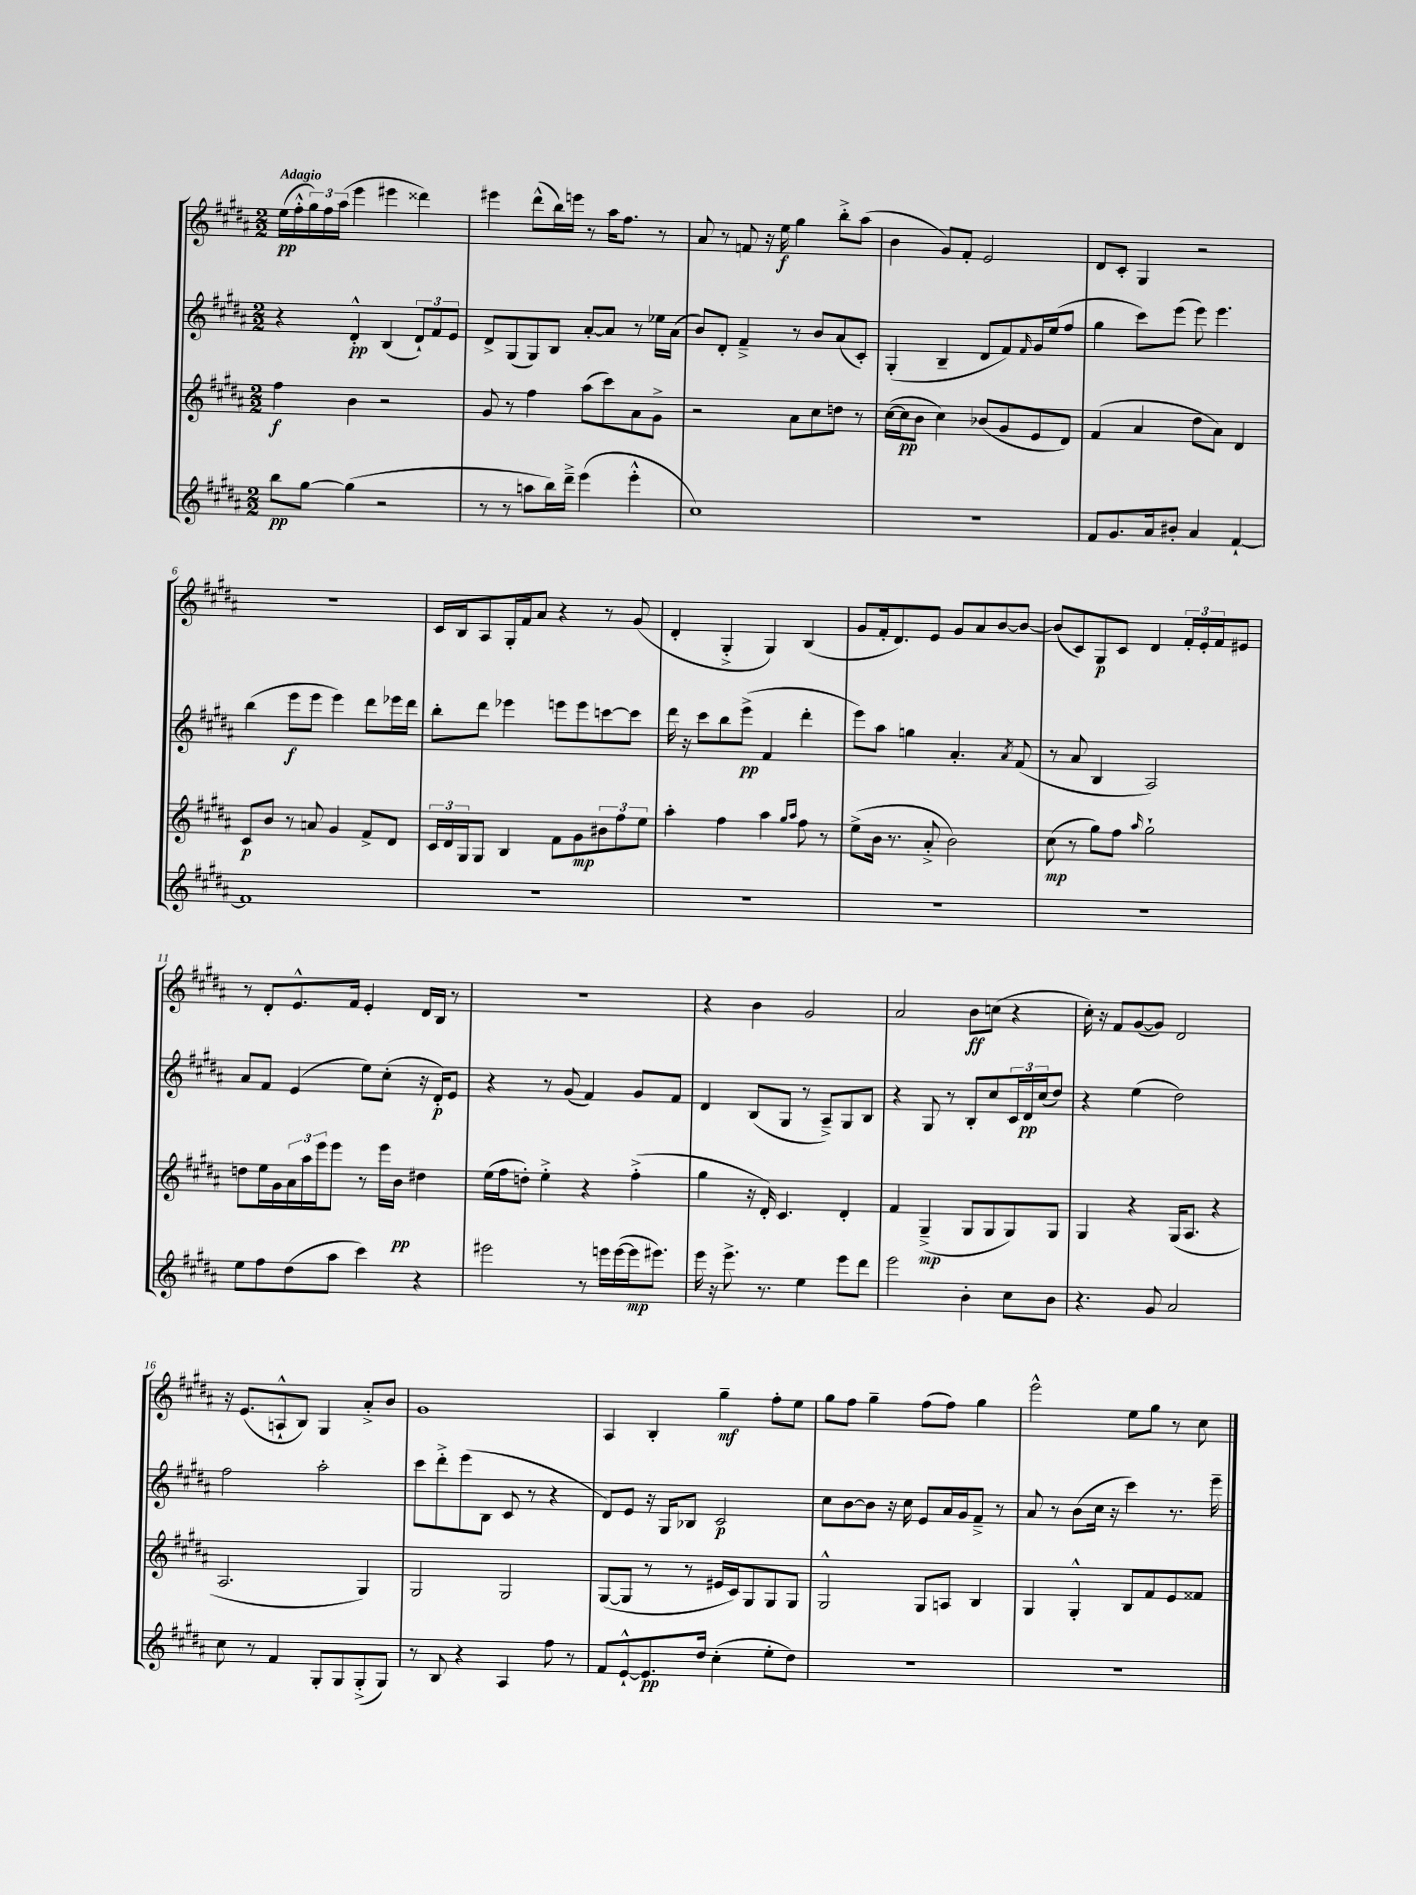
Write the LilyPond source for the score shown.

<<
\new StaffGroup <<
\new Staff = "s0" {
    \clef treble \key b \major \numericTimeSignature \time 2/2 \tempo "Adagio"
    e''16\pp( fis''16-.-^ \tuplet 3/2 { gis''16) fis''16 ais''16( } e'''4 eis'''4 disis'''4) |
    eis'''4 dis'''8-^( b''16) e'''16 r8 ais''16 fis''8. r8 |
    ais'8 r8 f'8 r16 e''16\f gis''4 b''8-.-> ais''8( |
    b'4 gis'8) fis'8-. e'2 |
    dis'8 cis'8-. gis4 r2 |
    R1 |
    cis'16 b16 ais8 gis16-. fis'16 ais'8 r4 r8 gis'8( |
    dis'4-. gis4-.-> gis4) b4( |
    gis'8 fis'16-. dis'8.) e'8 gis'8 ais'8 b'8~ b'8~ |
    b'8( cis'8) gis8\p cis'8 dis'4 \tuplet 3/2 { fis'16-. e'16-. fis'16 } eis'8 |
    r8 dis'8-. e'8.-^ fis'16 e'4-. dis'16 b16 r8 |
    R1 |
    r4 b'4 gis'2 |
    ais'2 b'8\ff c''8( r4 |
    cis''16-.) r16 fis'8 gis'8~( gis'8) dis'2 |
    r16 e'8.( a8-!-^ b8) gis4 ais'8-.-> b'8 |
    gis'1 |
    ais4 b4-. gis''4--\mf fis''8-. e''8 |
    gis''8 fis''8 gis''4-- fis''8( fis''8) gis''4 |
    e'''2-^ e''8 gis''8 r8 cis''8 \bar "|." |
}
\new Staff = "s1" {
    \clef treble \key b \major \numericTimeSignature \time 2/2
    r4 dis'4-.-^\pp b4( \tuplet 3/2 { dis'8-!) fis'8 e'8 } |
    dis'8-> gis8( gis8) b8 ais'8~-. ais'8 r8 ees''16 ais'16( |
    b'8) dis'8-. fis'4---> r8 b'8 ais'8( cis'8-.) |
    gis4-.( b4-- dis'8 fis'8) \grace { fis'16 } gis'16 e''16( fis''8 |
    gis''4 cis'''8) e'''8( e'''8) e'''4. |
    b''4( e'''8\f e'''8 e'''4) dis'''8 ees'''16 dis'''16 |
    b''8-. dis'''8 ees'''4 e'''8 e'''8 c'''8~ c'''8 |
    dis'''16 r16 cis'''8 b''8 e'''8->\pp( fis'4 dis'''4-. |
    e'''8) ais''8 g''4 ais'4.-. \acciaccatura { ais'8 } fis'8( |
    r8 ais'8 b4 ais2) |
    ais'8 fis'8 e'4( e''8) cis''8-.( r16 dis'16-.\p) e'8 |
    r4 r8 gis'8( fis'4) gis'8 fis'8 |
    dis'4 b8( gis8 r8 ais8--->) gis8 b8 |
    r4 gis8 r8 b8-. cis''8 \tuplet 3/2 { cis'16 dis'16\pp cis''16( } dis''8) |
    r4 e''4( dis''2) |
    fis''2 ais''2-. |
    cis'''8 dis'''8-.-> e'''8( b8 cis'8 r8 r4 |
    dis'8) e'8 r16 gis16 bes8 cis'2\p |
    cis''8 b'8~ b'8 r16 cis''16 e'8 ais'16 gis'16 fis'8---> r8 |
    ais'8 r8 b'8( cis''16 r16 cis'''4) r8. e'''16-- \bar "|." |
}
\new Staff = "s2" {
    \clef treble \key b \major \numericTimeSignature \time 2/2
    fis''4\f b'4 r2 |
    gis'8 r8 fis''4 ais''8( cis'''8) ais'8 gis'8-> |
    r2 ais'8 cis''8 d''8 r8 |
    cis''16~( cis''16\pp b'8 cis''4) bes'8( gis'8 e'8 dis'8) |
    fis'4( ais'4 dis''8 ais'8) dis'4 |
    cis'8\p b'8 r8 a'8 gis'4 fis'8-> dis'8 |
    \tuplet 3/2 { cis'16 dis'16 gis16 } gis8 b4 fis'8 gis'8\mp \tuplet 3/2 { bis'8 fis''8 e''8 } |
    ais''4-. fis''4 ais''4 \grace { gis''16 ais''16 } fis''8 r8 |
    e''8->( b'16 r8. ais'8-.-> b'2) |
    cis''8\mp( r8 gis''8) fis''8 \grace { ais''16 } gis''2-! |
    d''8 e''16 gis'16 \tuplet 3/2 { ais'16 ais''16 e'''16 } e'''8 r8 e'''16 b'16\pp dis''4 |
    e''16( fis''16 d''8-.) e''4-.-> r4 fis''4-.->( |
    gis''4 r16 dis'16-.) cis'4. dis'4-. |
    fis'4 gis4--->\mp( gis8 gis8 gis8) gis8 |
    gis4 r4 gis16( ais8. r4 |
    ais2. gis4) |
    gis2 gis2 |
    gis8~( gis8 r8 r8 eis'16 cis'16) gis8 gis8 gis8 |
    gis2-^ gis8 a8 b4 |
    gis4 gis4-.-^ b8 fis'8 e'8 fisis'8 \bar "|." |
}
\new Staff = "s3" {
    \clef treble \key b \major \numericTimeSignature \time 2/2
    b''8\pp gis''8~ gis''4( r2 |
    r8 r8 a''8 b''16) dis'''16---> e'''4( e'''4-.-^ |
    cis''1) |
    R1 |
    fis'8 gis'8. ais'16 bis'8-. ais'4 fis'4~-! |
    fis'1 |
    R1 |
    R1 |
    R1 |
    R1 |
    e''8 fis''8 dis''8( ais''8 cis'''4) r4 |
    eis'''2 r8 e'''16 e'''16~( e'''16\mp eis'''8.) |
    e'''16 r16 e'''8.-> r8. e''4 e'''8 dis'''8 |
    e'''2 b'4-. cis''8 b'8 |
    r4. gis'8 ais'2 |
    cis''8 r8 fis'4 gis8-. gis8 gis8-.->( gis8) |
    r8 b8 r4 ais4 fis''8 r8 |
    fis'8 e'8~-!-^ e'8.\pp dis''16 cis''4-.( e''8-. dis''8) |
    R1 |
    R1 \bar "|." |
}
>>
>>
